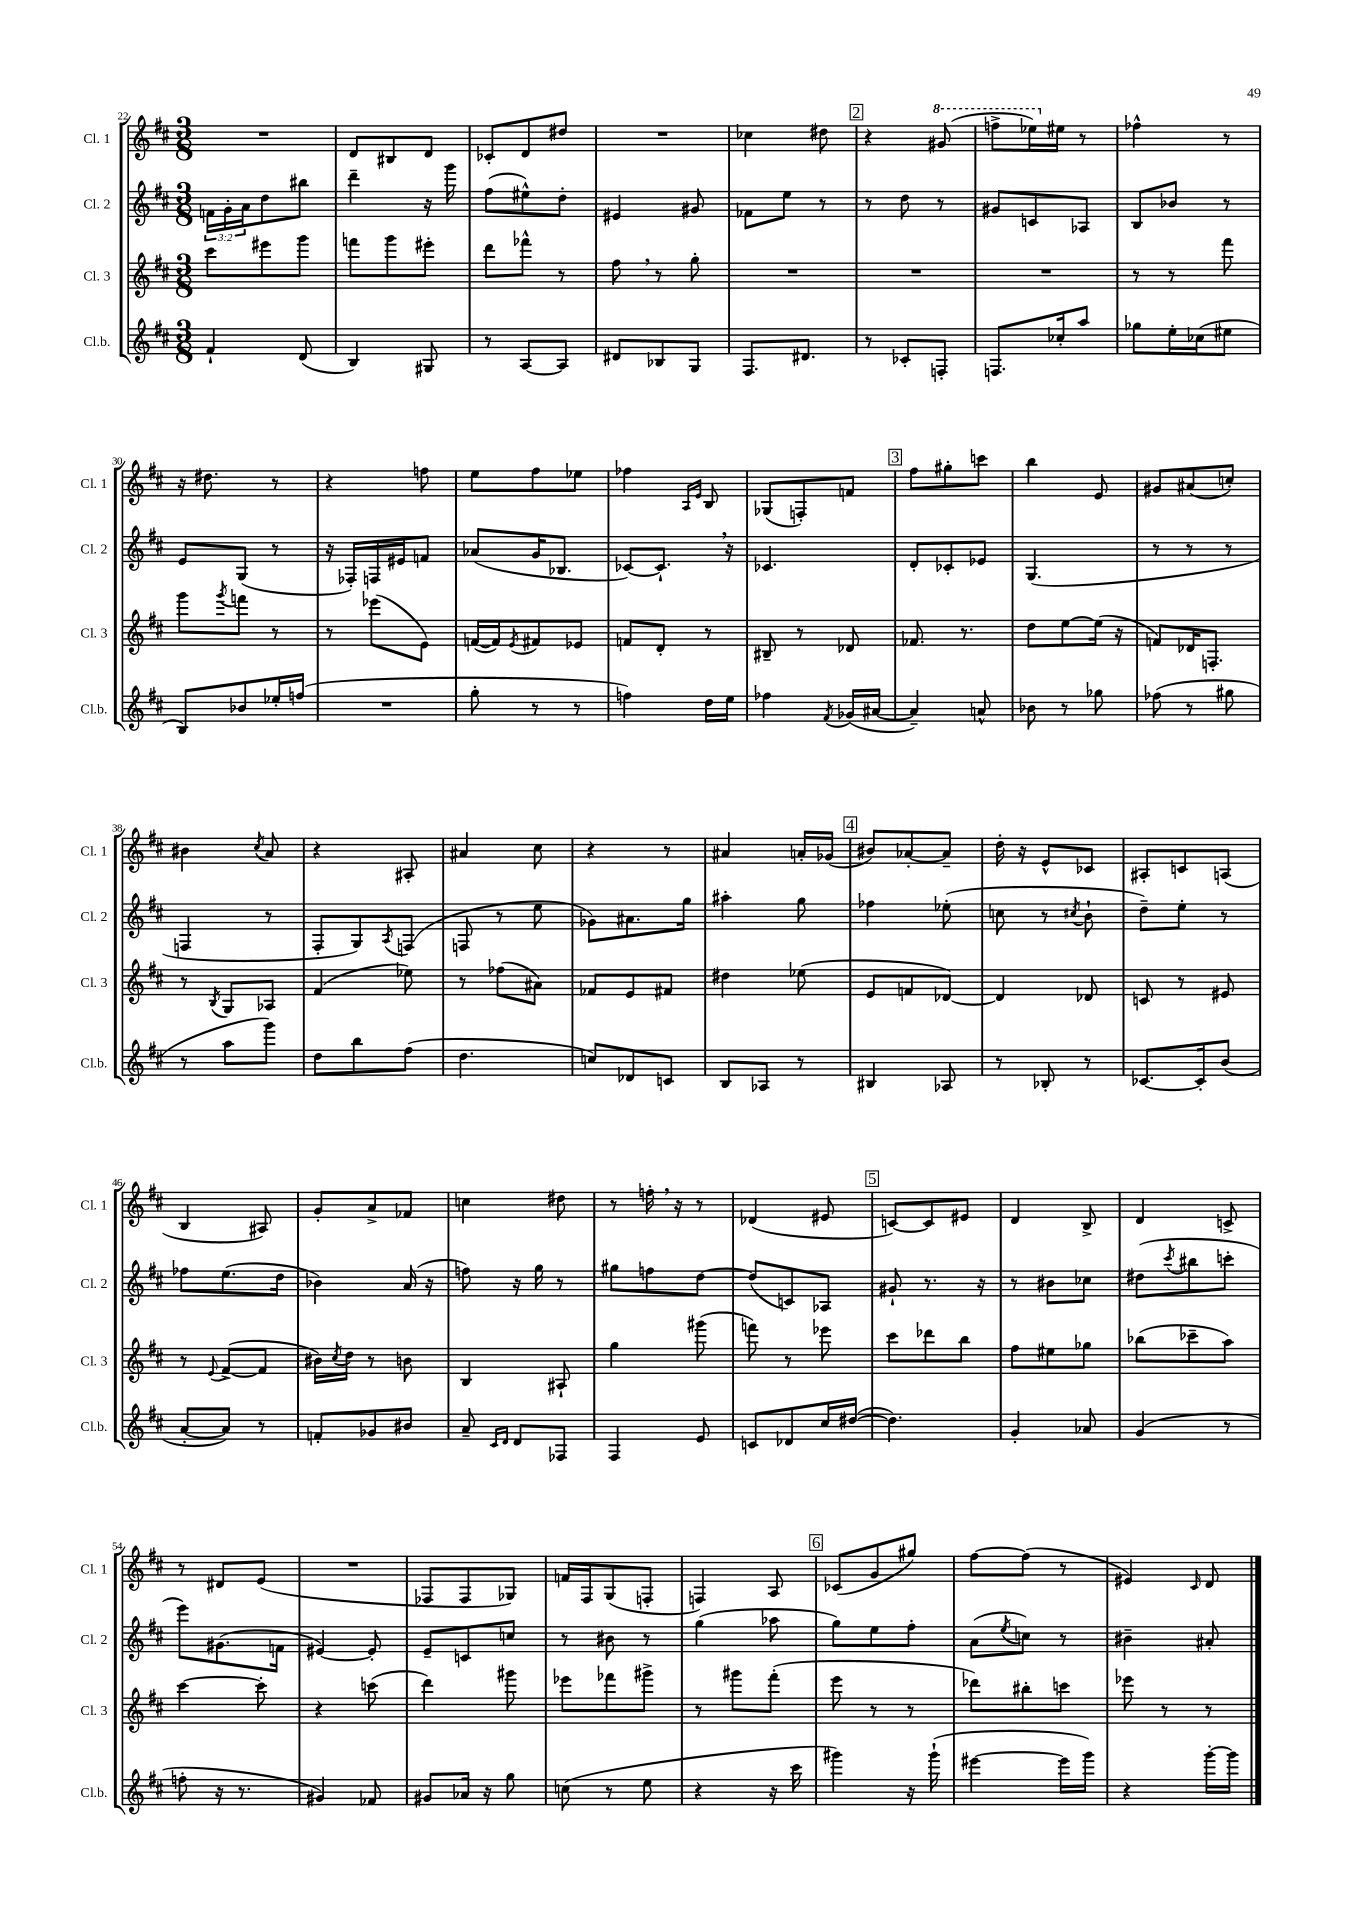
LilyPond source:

<<
\new StaffGroup <<
\new Staff = "s0" \with { instrumentName = "Cl. 1" shortInstrumentName = "Cl. 1" } {
    \clef treble \key d \major \numericTimeSignature \time 3/8
    R4. |
    d'8 bis8 d'8 |
    ces'8-. d'8 dis''8 |
    R4. |
    ces''4 dis''8 |
    \mark \markup { \box "2" } r4 \ottava #1 gis''8( |
    f'''8-> ees'''16) \ottava #0 eis''16 r8 |
    fes''4-^ r8 |
    r16 dis''8. r8 |
    r4 f''8 |
    e''8 fis''8 ees''8 |
    fes''4 \grace { a16 e'16 } b8 |
    ges8( f8-.) f'8 |
    \mark \markup { \box "3" } fis''8 gis''8-. c'''8 |
    b''4 e'8 |
    gis'8 ais'8( c''8-.) |
    bis'4 \acciaccatura { cis''8 } a'8 |
    r4 ais8-. |
    ais'4 cis''8 |
    r4 r8 |
    ais'4 a'16-. ges'16( |
    \mark \markup { \box "4" } bis'8) aes'8~-. aes'8-- |
    d''16-. r16 e'8-^ ces'8 |
    ais8-. c'8 a8( |
    b4 ais8) |
    g'8-. a'8-> fes'8 |
    c''4 dis''8 |
    r8 f''16-. \breathe r16 r8 |
    des'4( eis'8 |
    \mark \markup { \box "5" } c'8~) c'8 eis'8 |
    d'4 b8-> |
    d'4 c'8-> |
    r8 dis'8 e'8( |
    R4. |
    fes8 fes8 ges8) |
    f'16 fis16 g8( f8-. |
    f4) a8 |
    \mark \markup { \box "6" } ces'8( g'8 gis''8) |
    fis''8~ fis''8( r8 |
    eis'4) \grace { cis'16 } d'8 \bar "|." |
}
\new Staff = "s1" \with { instrumentName = "Cl. 2" shortInstrumentName = "Cl. 2" } {
    \clef treble \key d \major \numericTimeSignature \time 3/8 \override Staff.TupletNumber.text = #tuplet-number::calc-fraction-text
    \tuplet 3/2 { f'16 g'16-. a'16 } d''8 bis''8 |
    d'''4-- r16 g'''16 |
    fis''8( eis''8-^) d''8-. |
    eis'4 gis'8 |
    fes'8 e''8 r8 |
    \mark \markup { \box "2" } r8 d''8 r8 |
    gis'8 c'8 aes8 |
    b8 bes'8 r8 |
    e'8 g8( r8 |
    r16 fes16-.) f16 eis'16 f'8 |
    aes'8( g'16 bes8. |
    ces'8~) ces'8.-! \breathe r16 |
    ces'4. |
    \mark \markup { \box "3" } d'8-. ces'8-. ees'8 |
    g4.( |
    r8 r8 r8 |
    f4 r8 |
    fis8-. g8) \acciaccatura { a8 } f8( |
    f8 r8 e''8 |
    ges'8) ais'8. g''16 |
    ais''4-. g''8 |
    \mark \markup { \box "4" } fes''4 ees''8-.( |
    c''8 r8 \acciaccatura { cis''8 } b'8-! |
    d''8--) e''8-. r8 |
    fes''8 e''8.( d''16 |
    bes'4) a'16( r16 |
    f''8) r16 g''16 r8 |
    gis''8 f''8 d''8~ |
    d''8( c'8) aes8 |
    \mark \markup { \box "5" } gis'8-! r8. r16 |
    r8 bis'8 ces''8 |
    dis''8( \acciaccatura { cis'''8 } bis''8 c'''8-. |
    e'''8) gis'8.( f'16 |
    eis'4~) eis'8-. |
    e'8-- c'8 c''8 |
    r8 bis'8 r8 |
    g''4( aes''8 |
    \mark \markup { \box "6" } g''8) e''8 fis''8-. |
    a'8( \acciaccatura { e''8 } c''8) r8 |
    bis'4-- ais'8-. \bar "|." |
}
\new Staff = "s2" \with { instrumentName = "Cl. 3" shortInstrumentName = "Cl. 3" } {
    \clef treble \key d \major \numericTimeSignature \time 3/8
    cis'''8 eis'''8 g'''8 |
    f'''8 g'''8 eis'''8-. |
    d'''8 fes'''8-^ r8 |
    fis''8 \breathe r8 g''8-. |
    R4. |
    \mark \markup { \box "2" } R4. |
    R4. |
    r8 r8 fis'''8 |
    g'''8 \acciaccatura { g'''8 } f'''8 r8 |
    r8 ees'''8( e'8) |
    f'16~( f'16) \acciaccatura { e'8 } fis'8 ees'8 |
    f'8 d'8-. r8 |
    bis8-- r8 des'8 |
    \mark \markup { \box "3" } fes'8. r8. |
    d''8 e''8~ e''16( r16 |
    f'8) des'16 f8.-. |
    r8 \acciaccatura { b8 } g8 aes8 |
    fis'4( ees''8) |
    r8 fes''8( ais'8) |
    fes'8 e'8 fis'8 |
    dis''4 ees''8( |
    \mark \markup { \box "4" } e'8 f'8 des'8~) |
    des'4 des'8 |
    c'8 r8 eis'8 |
    r8 \appoggiatura { e'8 } fis'8~->( fis'8 |
    bis'16) \acciaccatura { cis''8 } d''16 r8 b'8 |
    b4 ais8-! |
    g''4 gis'''8( |
    f'''8) r8 ees'''8 |
    \mark \markup { \box "5" } cis'''8 des'''8 b''8 |
    fis''8 eis''8 ges''8 |
    bes''8( ces'''8-- a''8) |
    cis'''4~ cis'''8-. |
    r4 c'''8( |
    d'''4) gis'''8 |
    ees'''8 fes'''8 gis'''8-> |
    r8 gis'''8 fis'''8-.( |
    \mark \markup { \box "6" } e'''8 r8 r8 |
    des'''8) bis''8-. c'''8 |
    ees'''8 r8 r8 \bar "|." |
}
\new Staff = "s3" \with { instrumentName = "Cl.b." shortInstrumentName = "Cl.b." } {
    \clef treble \key d \major \numericTimeSignature \time 3/8
    fis'4-! d'8( |
    b4) gis8 |
    r8 a8~ a8 |
    dis'8 bes8 g8 |
    fis8. dis'8. |
    \mark \markup { \box "2" } r8 ces'8-. f8-. |
    f8. ces''16-. a''8 |
    ges''8 e''16-. ces''16( eis''8 |
    b8) bes'8 ees''16-. f''16( |
    R4. |
    g''8-. r8 r8 |
    f''4) d''16 e''16 |
    fes''4 \acciaccatura { fis'8 } ges'16( ais'16~ |
    \mark \markup { \box "3" } ais'4--) a'8-^ |
    bes'8 r8 ges''8 |
    fes''8( r8 gis''8 |
    r8 a''8 g'''8) |
    d''8 b''8 fis''8( |
    d''4. |
    c''8) des'8 c'8 |
    b8 aes8 r8 |
    \mark \markup { \box "4" } bis4 aes8 |
    r8 bes8-. r8 |
    ces'8.~ ces'16-. b'8( |
    a'8~-. a'8) r8 |
    f'8-. ges'8 bis'8 |
    a'8-- \grace { cis'16 d'16 } d'8 fes8 |
    fis4 e'8 |
    c'8 des'8 cis''16 dis''16~( |
    \mark \markup { \box "5" } dis''4.) |
    g'4-. aes'8 |
    g'4( r8 |
    f''8-. r16 r8. |
    gis'4) fes'8 |
    gis'8 aes'16 r16 g''8 |
    c''8( r8 e''8 |
    r4 r16 cis'''16 |
    \mark \markup { \box "6" } gis'''4) r16 gis'''16-!( |
    eis'''4~ eis'''16 g'''16) |
    r4 g'''16~-. g'''16 \bar "|." |
}
>>
>>
\layout { \context { \Score currentBarNumber = #22 } }
